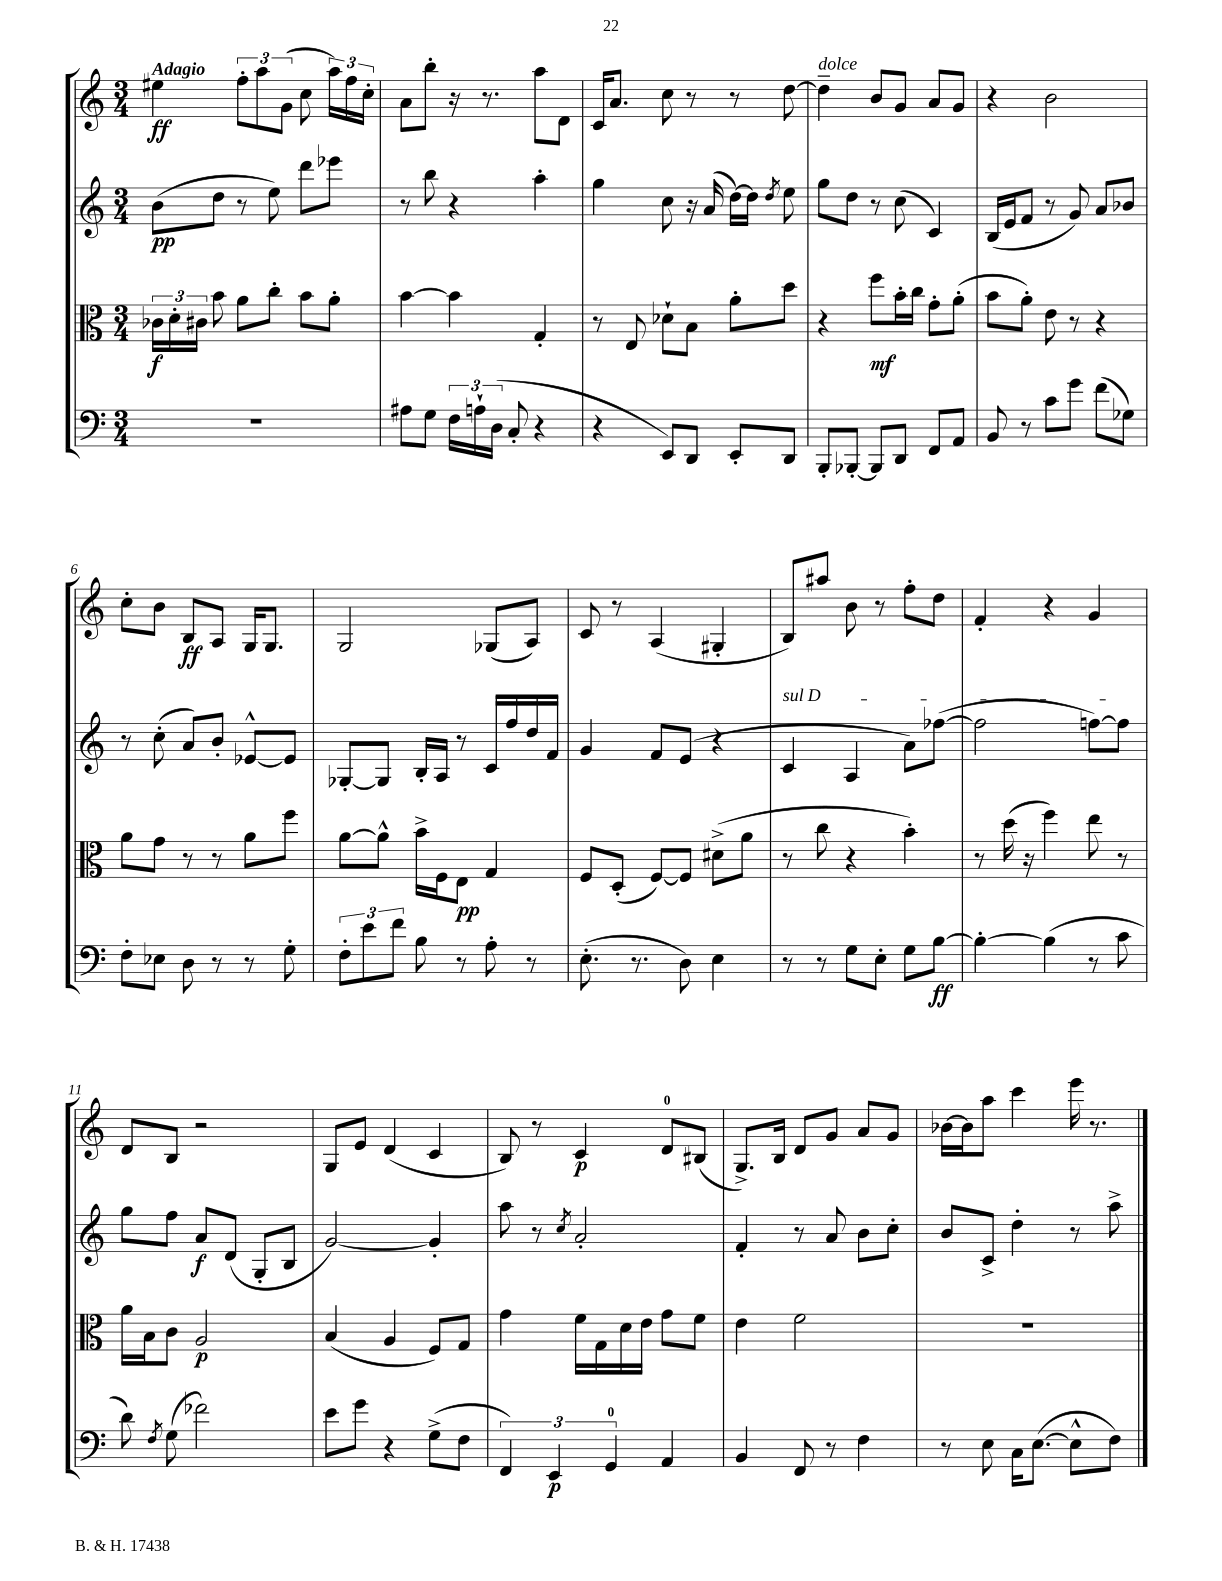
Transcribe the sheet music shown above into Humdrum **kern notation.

**kern	**kern	**kern	**kern
*staff4	*staff3	*staff2	*staff1
*clefF4	*clefC3	*clefG2	*clefG2
*k[]	*k[]	*k[]	*k[]
*M3/4	*M3/4	*M3/4	*M3/4
2.r	24c-	(8b	4ee#
.	24d'	.	.
.	24c#	.	.
.	8b	8dd	.
.	8a	8r	12ff'
.	.	.	12aa
.	8cc'	8ee)	.
.	.	.	(12g
.	8b	8ddd	8cc
.	8a'	8eee-	24aa)
.	.	.	24ff
.	.	.	24cc'
=	=	=	=
8A#	[4b	8r	8a
8G	.	8bb	8bb'
24F	4b]	4r	16r
24A`	.	.	.
.	.	.	8.r
(24D	.	.	.
8C'	.	.	.
4r	4G'	4aa'	8aa
.	.	.	8d
=	=	=	=
4r	8r	4gg	16c
.	.	.	8.a
.	8E	.	.
8EE)	8d-`	8cc	8cc
8DD	8B	16r	8r
.	.	(16a	.
8EE'	8a'	[16dd)	8r
.	.	16dd]	.
.	.	8qdd	.
8DD	8dd	8ee	[8dd
=	=	=	=
8BBB'	4r	8gg	4dd~]
[8BBB-'	.	8dd	.
8BBB-]	8ff	8r	8b
8DD	16b'	(8cc	8g
.	16cc	.	.
8FF	8g'	4c)	8a
8AA	(8a'	.	8g
=	=	=	=
8BB	8b	(16B	4r
.	.	16e	.
8r	8a')	8f	.
8c	8e	8r	2b
8g	8r	8g)	.
(8f	4r	8a	.
8G-)	.	8b-	.
=	=	=	=
8F'	8a	8r	8cc'
8E-	8g	(8cc'	8b
8D	8r	8a)	8B
8r	8r	8b'	8A
8r	8a	[8e-^^	16G
.	.	.	8.G
8G'	8ff	8e-]	.
=	=	=	=
12F'	[8a	[8G-'	2G
12e	.	.	.
.	8a^^]	8G-]	.
12f	.	.	.
8B	16b^	16B'	.
.	16F	16A	.
8r	8E	8r	.
8A'	4G	16c	(8G-
.	.	16ff	.
8r	.	16dd	8A)
.	.	16f	.
=	=	=	=
(8.E'	8F	4g	8c
.	(8D'	.	8r
8.r	.	.	.
.	[8F)	8f	(4A
8D)	8F]	(8e	.
4E	(8d#^	4r	4G#'
.	8a	.	.
=	=	=	=
8r	8r	4c	8B)
8r	8cc	.	8aa#
8G	4r	4A	8b
8E'	.	.	8r
8G	4b')	8a)	8ff'
[8B	.	([8ff-	8dd
=	=	=	=
4B'_	8r	2ff-]	4f'
.	(16dd	.	.
.	16r	.	.
(4B]	4ff)	.	4r
8r	8ee	[8ff)	4g
8c	8r	8ff]	.
=	=	=	=
8d)	16a	8gg	8d
.	16B	.	.
8qF	.	.	.
(8G	8c	8ff	8B
2f-)	2A	8a	2r
.	.	(8d	.
.	.	8G'	.
.	.	8B	.
=	=	=	=
8e	(4B	[2g)	8G
8g	.	.	8e
4r	4A	.	(4d
(8G^	8F)	4g']	4c
8F	8G	.	.
=	=	=	=
6FF)	4g	8aa	8B)
.	.	8r	8r
6EE	.	.	.
.	.	8qcc	.
.	16f	2a'	4c
.	16G	.	.
6GG	.	.	.
.	16d	.	.
.	16e	.	.
4AA	8g	.	8d
.	8f	.	(8B#
=	=	=	=
4BB	4e	4f'	8.G^)
.	.	.	16B
8FF	2f	8r	8d
8r	.	8a	8g
4F	.	8b	8a
.	.	8cc'	8g
=	=	=	=
8r	2.r	8b	[16b-
.	.	.	16b-]
8E	.	8c^	8aa
16C	.	4dd'	4ccc
([8.E	.	.	.
8E^^]	.	8r	16eee
.	.	.	8.r
8F)	.	8aa^	.
==	==	==	==
*-	*-	*-	*-
